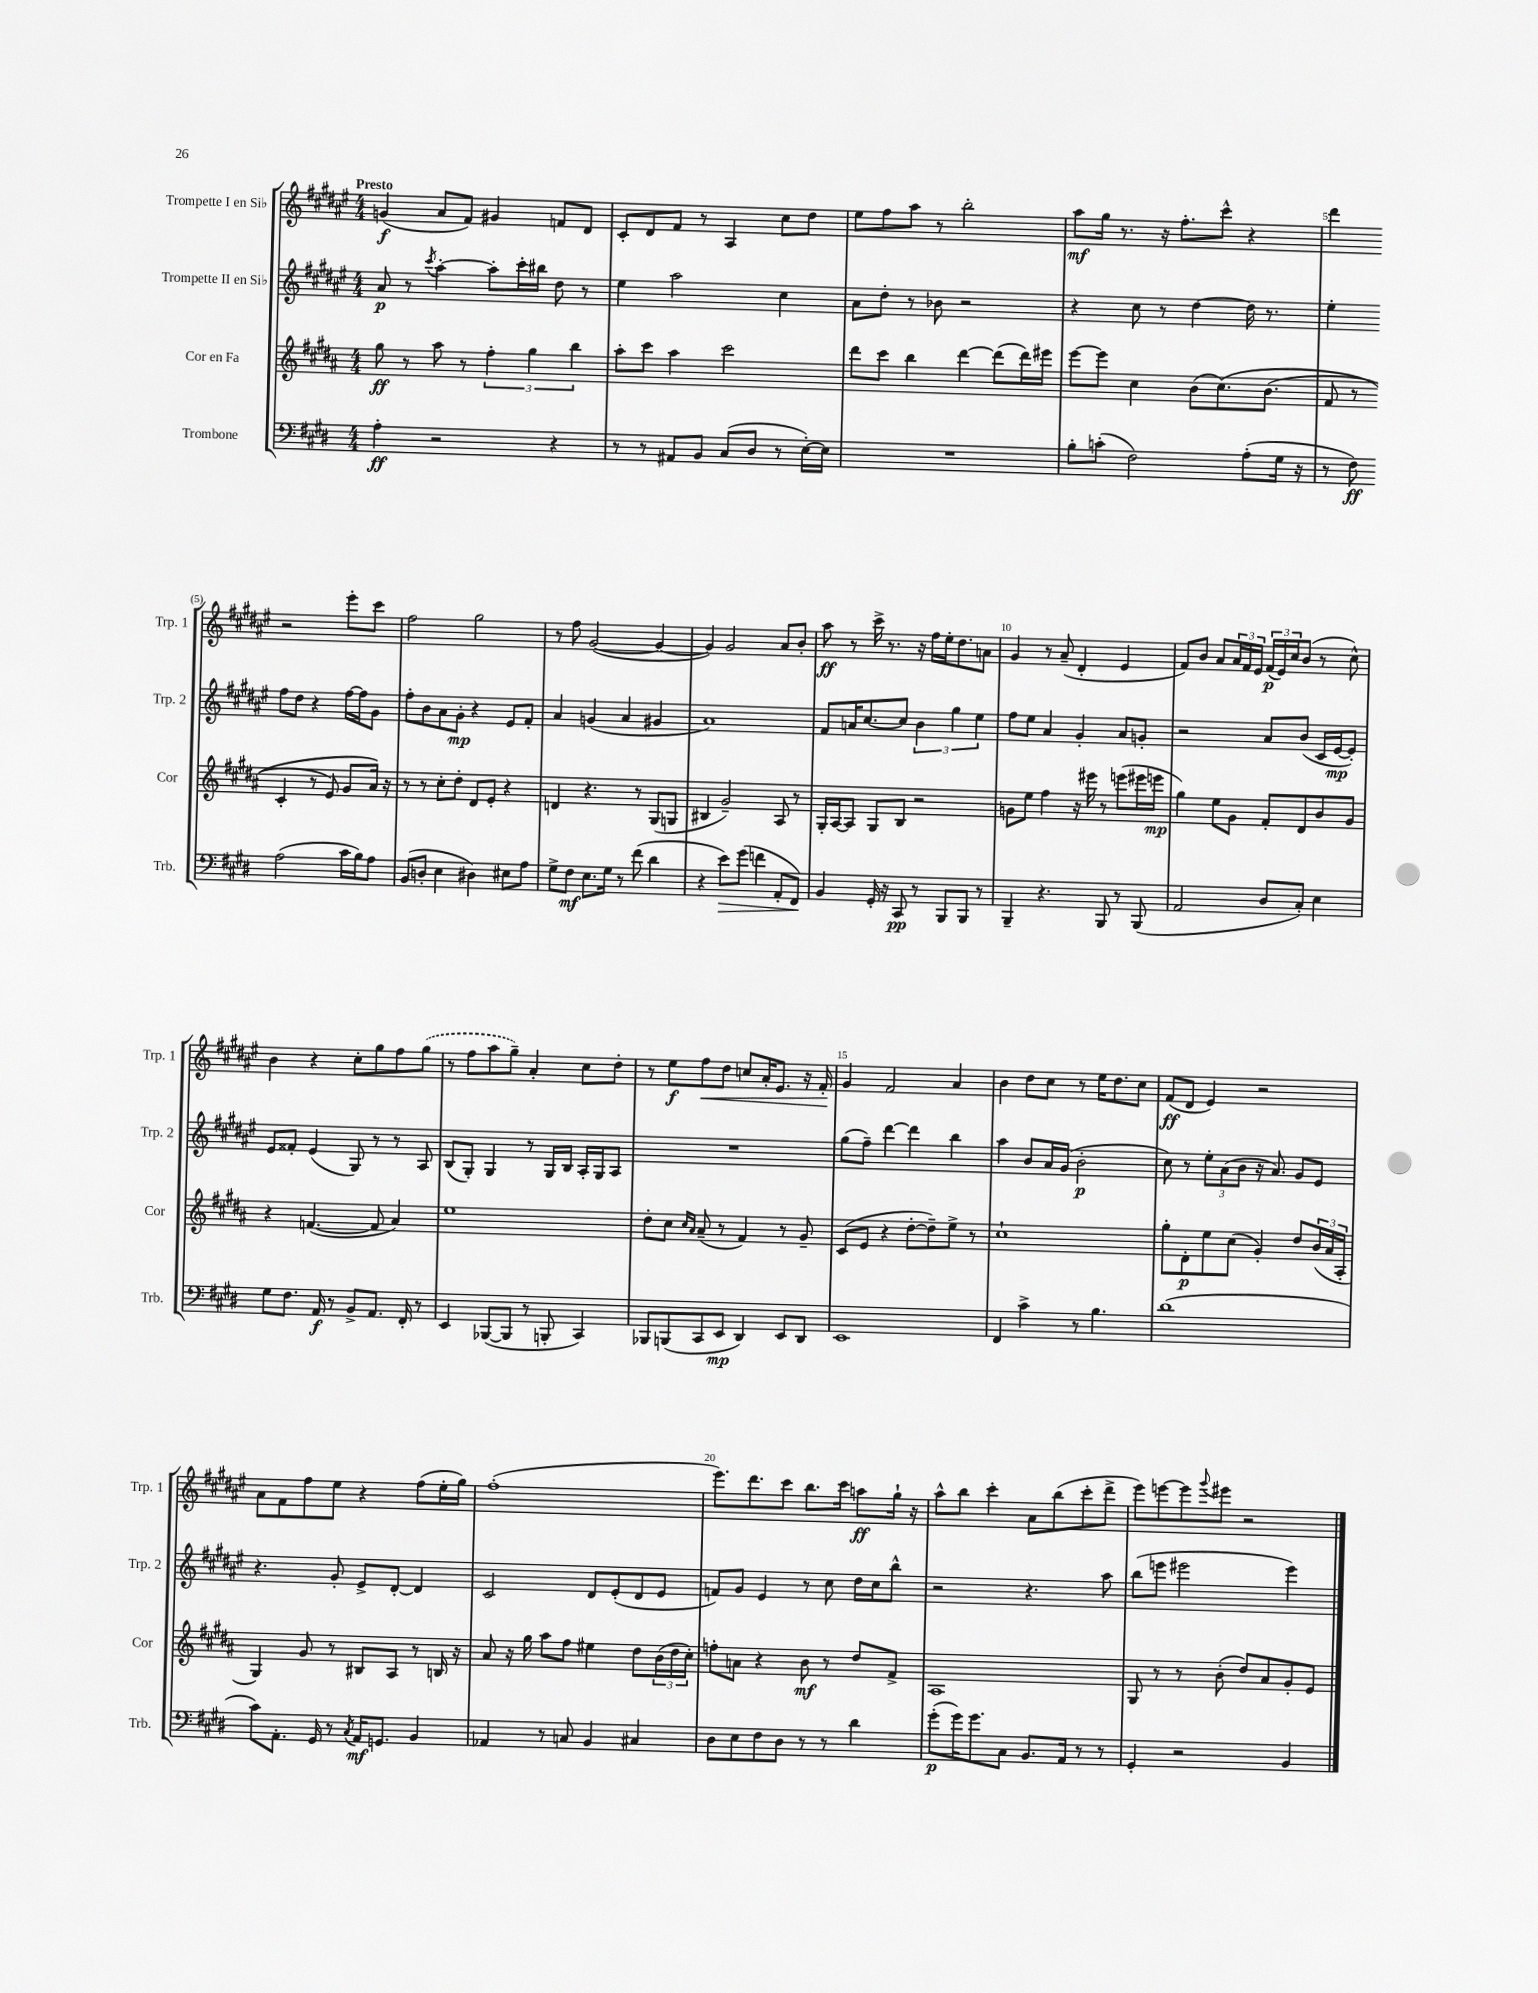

**kern	**kern	**kern	**kern
*staff4	*staff3	*staff2	*staff1
*clefF4	*clefG2	*clefG2	*clefG2
*k[f#c#g#d#]	*k[f#c#g#d#a#]	*k[f#c#g#d#a#e#]	*k[f#c#g#d#a#e#]
*M4/4	*M4/4	*M4/4	*M4/4
4A'	8gg#	8a#	(4g
.	8r	8r	.
.	.	8qccc#	.
2r	8aa#	[4aa#'	8a#
.	8r	.	8f#)
.	6ff#'	8aa#']	4g#
.	.	16ccc#'	.
.	6gg#	.	.
.	.	16bb#	.
4r	.	8dd#	8f
.	6bb	.	.
.	.	8r	8d#
=	=	=	=
8r	8aa#'	4ee#	8c#'
8r	8ccc#	.	8d#
8AA#	4aa#	2aa#	8f#
8BB	.	.	8r
(8C#	2ccc#	.	4A#
8D#	.	.	.
8r	.	4cc#	8cc#
[16E')	.	.	8dd#
16E]	.	.	.
=	=	=	=
1r	8ddd#	8a#	8ee#
.	8ccc#	8dd#'	8ff#
.	4bb	8r	8aa#
.	.	8b-	8r
.	[4ddd#	2r	2bb'
.	(8ddd#]	.	.
.	16ddd#)	.	.
.	16eee#	.	.
=	=	=	=
8B'	[8eee	4r	8aa#
(8c'	8eee]	.	16gg#
.	.	.	8.r
2F#)	4cc#	8cc#	.
.	.	8r	16r
.	.	.	8.ff#'
.	(8b	[4dd#	.
.	&(8.cc#)	.	8ccc#^^
(8A'	.	16dd#]	4r
.	(8.b	8.r	.
16G#	.	.	.
16r	.	.	.
=	=	=	=
8r	8f#	4ee#'	4ddd#
8F#)	8r	.	.
(2A	4c#'	8ff#	2r
.	.	8dd#	.
.	8r	4r	.
.	8e)	.	.
16c#	8g#	[16ff#	8eee#'
16B)	.	16ff#]	.
8A	16a#&)	8g#	8ccc#
.	16r	.	.
=	=	=	=
(8BB	8r	8ff#'	2ff#
8D'	8r	8b	.
4E	8cc#'	8a#	.
.	8dd#'	8g#'	.
4D#)	8d#	4r	2gg#
.	8e'	.	.
8E#	4r	8e#	.
8A	.	8f#'	.
=	=	=	=
8G#^	4d	4a#	8r
8F#	.	.	8ff#
8.E	4.r	(4g	([2g#
16G#	.	.	.
8r	.	4a#	.
(8f#	8r	.	.
4d#	(8G#	4g#	4g#_
.	8G	.	.
=	=	=	=
4r	4B#	1a#)	4g#])
8e)	2g#~)	.	2g#
(8g#	.	.	.
4f	.	.	.
8AA'	8A#	.	8a#
8FF#)	8r	.	8b'
=	=	=	=
4BB	16G#'	8f#	8aa#
.	[16A#	.	.
.	8A#]	16a	8r
.	.	[8.cc#	.
16GG#'	8G#	.	16ccc#^
16r	.	.	8.r
8CC#	8B	8cc#]	.
8r	2r	6b	16r
.	.	.	16ff#
8BBB	.	.	16ee#'
.	.	6gg#	.
.	.	.	8.dd#
8BBB	.	.	.
.	.	6ee#	.
8r	.	.	8a
=	=	=	=
4BBB~	8g	8ff#	4g#
.	8ee	8ee#	.
4.r	4ff#	4a#	8r
.	.	.	(8a#~
.	16r	4g#'	4d#'
.	16eee#	.	.
8BBB	8r	.	.
8r	(8eee	8a#	4e#
(8BBB	16eee#	8g'	.
.	16eee	.	.
=	=	=	=
2AA	4gg#)	2r	8f#)
.	.	.	8b
.	8ee	.	8a#
.	8g#	.	24a#
.	.	.	24f#
.	.	.	24e#
8D#	8f#'	8a#	(24f#
.	.	.	24e#)
.	.	.	24cc#
8C#')	8d#	(8b	(8b
4E	8b	16c#	8r
.	.	[16e#	.
.	8g#	8e#'])	8cc#^^)
=	=	=	=
8G#	4r	8e#	4b
8.F#	.	8f##'	.
.	([4.f	(4e#	4r
16AA	.	.	.
8r	.	.	.
8BB^	.	8G#)	8cc#'
8.AA	8f]	8r	8gg#
.	4a#)	8r	8ff#
16FF#'	.	.	.
8r	.	8A#	(8gg#
=	=	=	=
4EE	1ee	(8B	8r
.	.	8G#')	8ff#
([8BBB-	.	4G#	8aa#
8BBB-]	.	.	8gg#~)
8r	.	8r	4a#'
8BBB'	.	16G#	.
.	.	16B	.
4CC#)	.	16A#'	8cc#
.	.	16G#	.
.	.	8A#	8dd#'
=	=	=	=
8BBB-	8dd#'	1r	8r
(8BBB	8cc#	.	8ee#
.	16qqcc#	.	.
.	16qqa#	.	.
8CC#	(8a#~	.	8ff#
8EE	8r	.	8dd#
4DD#)	4f#)	.	8cc
.	.	.	16a#'
.	.	.	8.e#
8EE	8r	.	.
8DD#	8g#~	.	16r
.	.	.	16f#'
=	=	=	=
1EE	(8c#	(8gg#	4g#
.	8e	8ff#~)	.
.	4r	[4ddd#	2f#
.	[8dd#'	4ddd#]	.
.	8dd#~])	.	.
.	8ee^	4bb	4a#
.	8r	.	.
=	=	=	=
4FF#	1cc#`	4aa#	4b
4c#^	.	8b	8dd#
.	.	16a#	8cc#
.	.	(16g#	.
8r	.	2b'	8r
4.B	.	.	16ee#
.	.	.	8.dd#
.	.	.	8cc#
=	=	=	=
(1d#	8gg#'	8cc#)	(8f#
.	8d#'	8r	8d#
.	8ee	12ee#'	4e#)
.	.	(12a#	.
.	(8cc#	.	.
.	.	12b	.
.	4g#')	16r	2r
.	.	8.a#)	.
.	8dd#	8g#	.
.	(24b	8e#	.
.	24a#	.	.
.	24A#'	.	.
=	=	=	=
8c#)	4G#)	4.r	8a#
8.AA'	.	.	8f#
.	8g#	.	8ff#
16GG#	.	.	.
8r	8r	8g#'	8ee#
8qC#	.	.	.
16AA	8B#	8e#^	4r
8.GG	.	.	.
.	8A#	[8d#'	.
4BB	8r	4d#]	(8ff#
.	16B	.	16ee#'
.	16r	.	16gg#)
=	=	=	=
4AA-	8a#	2c#	(1ff#'
.	16r	.	.
.	16gg#	.	.
8r	8aa#	.	.
8C	8ff#	.	.
4BB	4ee#	8d#	.
.	.	(8e#'	.
4C#	8dd#	8d#	.
.	(24b	8e#	.
.	24dd#	.	.
.	24cc#')	.	.
=	=	=	=
8D#	8ff'	8f)	8.eee#)
8E	8a	8g#	.
.	.	.	8.ddd#
8F#	4r	4e#	.
8D#	.	.	8ccc#
8r	8b	8r	8.bb
8r	8r	8cc#	.
.	.	.	16ccc#
4d#	8dd#	16dd#	8aa
.	.	16cc#	.
.	8f#^	8bb^^	16gg#`
.	.	.	16r
=	=	=	=
(8g#'	1A#	2r	8aa#^^
16g#)	.	.	8bb
8.g#	.	.	.
.	.	.	4ccc#'
8C#	.	.	.
8.BB	.	4.r	8a#
.	.	.	(8bb
16AA	.	.	.
8r	.	.	8ccc#'
8r	.	8aa#	8ddd#^
=	=	=	=
4GG#'	8G#	(8bb	8eee#)
.	8r	8eee	[8eee
2r	8r	2eee#	8eee]
.	.	.	8qqggg#
.	(8b'	.	8eee#
.	8dd#)	.	2r
.	8a#	.	.
4BB	8g#'	4eee#)	.
.	8e	.	.
==	==	==	==
*-	*-	*-	*-
